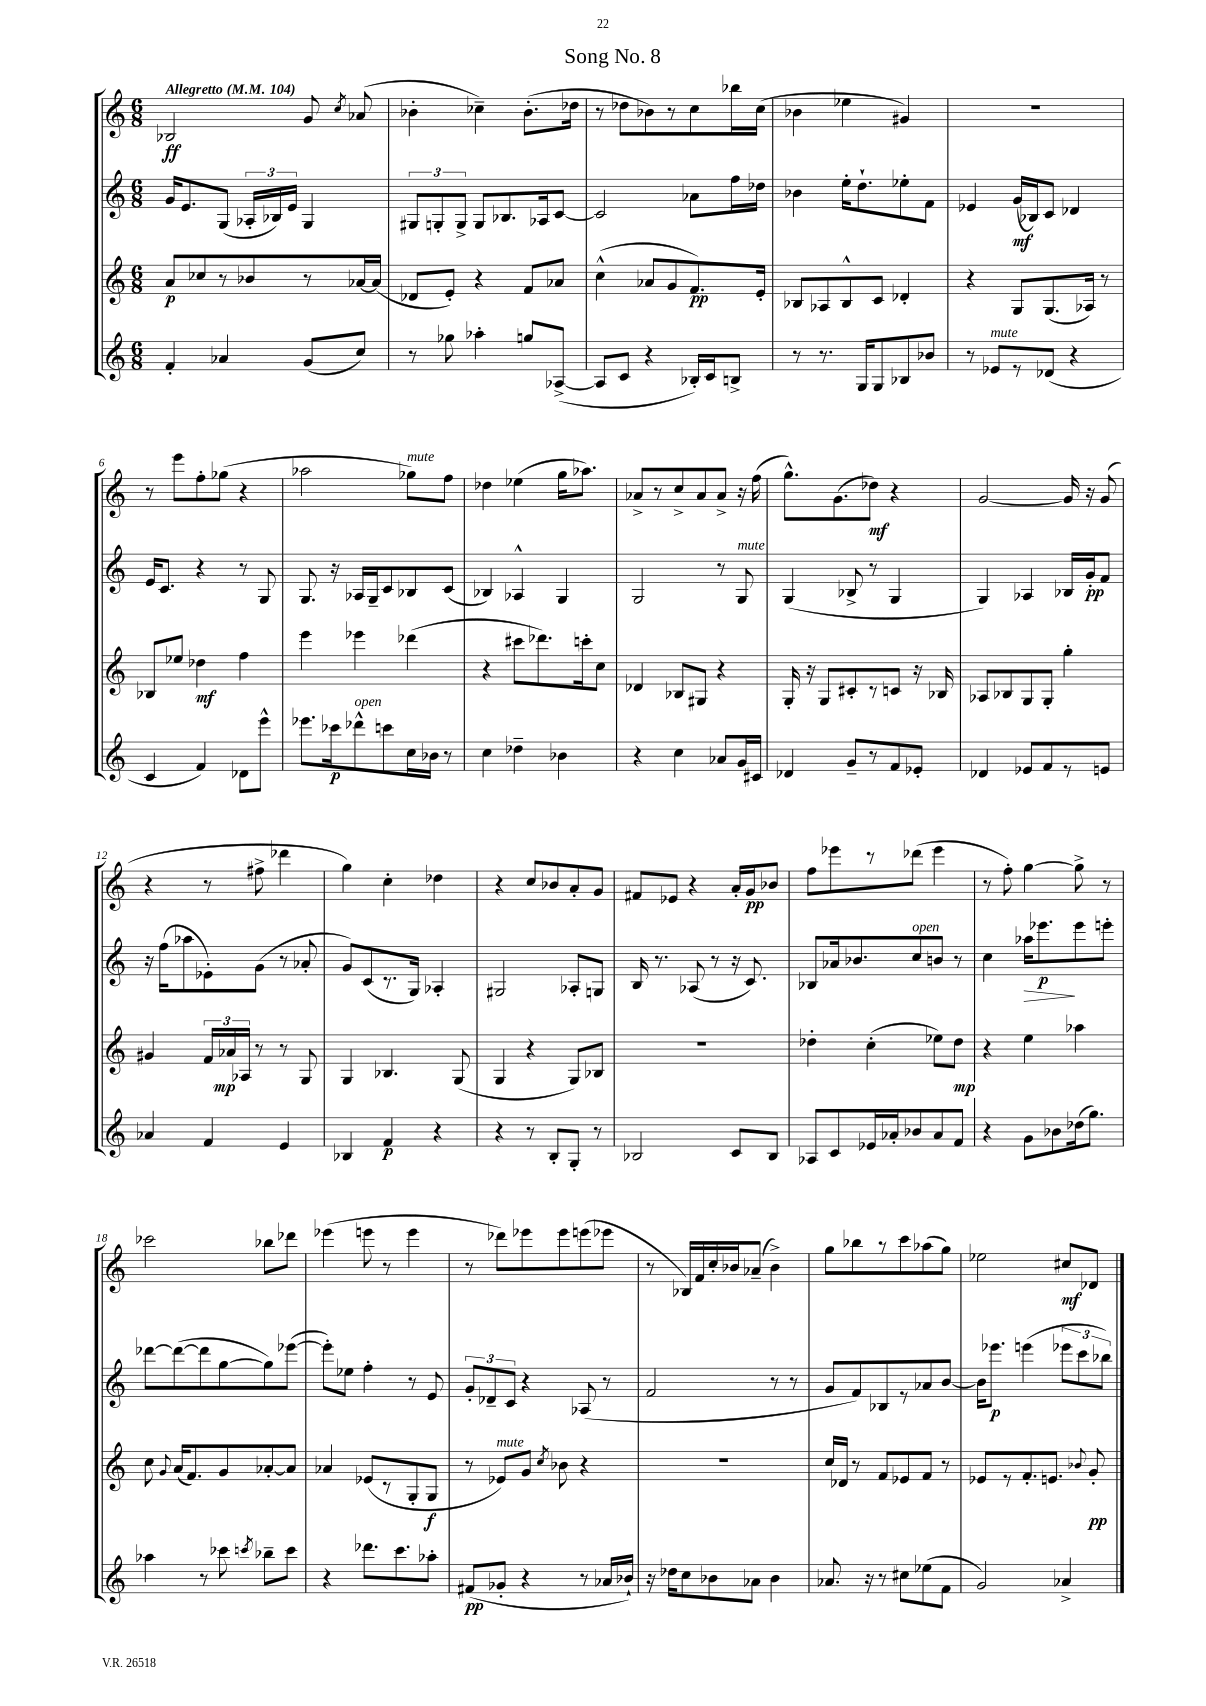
\header { title = "Song No. 8" }
<<
\new StaffGroup <<
\new Staff = "s0" {
    \clef treble \key c \major \numericTimeSignature \time 6/8 \tempo "Allegretto" 4 = 104
    \autoBeamOff bes2\ff g'8 \acciaccatura { c''8 } aes'8( |
    bes'4-. ces''4--) bes'8.[-.( des''16] |
    r8 des''8[ bes'8) r8 c''8 bes''16 c''16]( |
    bes'4 ees''4 gis'4) |
    R2. |
    r8 e'''8[ f''8-. ges''8]( r4 |
    aes''2 ges''8[^\markup { \italic "mute" }) f''8] |
    des''4 ees''4( g''16[ aes''8.]) |
    aes'8[-> r8 c''8-> aes'8 aes'8]-> r16 f''16( |
    g''8.[-^) g'8.( des''8]\mf) r4 |
    g'2~ g'16 r16 g'8( |
    r4 r8 fis''8-> des'''4 |
    g''4) c''4-. des''4 |
    r4 c''8[ bes'8 a'8-. g'8] |
    fis'8[ ees'8] r4 a'16[-. g'16\pp bes'8] |
    f''8[ ees'''8 r8 des'''8]( ees'''4 |
    r8 f''8-.) g''4~ g''8-> r8 |
    ces'''2 bes''8[ des'''8] |
    ees'''4( e'''8 r8 e'''4 |
    r8 des'''8[) ees'''8 ees'''8 e'''8( ees'''8] |
    r8 bes16[) f'16 c''16-. bes'16 aes'8]--( bes'4->) |
    g''8[ bes''8 r8 c'''8 aes''8( g''8]) |
    ees''2 cis''8[\mf des'8] \bar "|." |
}
\new Staff = "s1" {
    \clef treble \key c \major \numericTimeSignature \time 6/8
    \autoBeamOff g'16[ e'8. g8]( \tuplet 3/2 { aes16[-. bes16) e'16] } g4 |
    \tuplet 3/2 { gis8[ g8-. g8]-> } g8[ bes8. aes16 c'8]~ |
    c'2 aes'8[ f''16 des''16] |
    bes'4 e''16[-. d''8.-! ees''8-. f'8] |
    ees'4 g'16[\mf( bes16) c'8] des'4 |
    e'16[ c'8.] r4 r8 g8 |
    g8. r16 aes16[ g16-- c'8 bes8 c'8]( |
    bes4) aes4-^ g4 |
    g2 r8 g8^\markup { \italic "mute" } |
    g4( bes8-> r8 g4 |
    g4) aes4 bes16[ g'16-.\pp f'8] |
    r16 f''16[( aes''8 ees'8-.) g'8]( r8 aes'8-. |
    g'8[) c'8( r8. g16]) aes4-. |
    gis2 aes8[-. g8] |
    b16 r8. aes8( r8 r16 c'8.) |
    bes8[ aes'16 bes'8. c''8^\markup { \italic "open" } b'8] r8 |
    c''4 aes''16[\> ees'''8.\p\! ees'''8 e'''8]-. |
    des'''8[~ des'''8~( des'''8 g''8~ g''8) ees'''8]~( |
    ees'''8[-.) ees''8] f''4-. r8 e'8 |
    \tuplet 3/2 { g'8[-. des'8-- c'8] } r4 aes8( r8 |
    f'2 r8 r8 |
    g'8[ f'8) bes8 r8 aes'8 b'8]~ |
    b'16[ ees'''8.]\p e'''4( \tuplet 3/2 { ees'''8[ c'''8 bes''8]) } \bar "|." |
}
\new Staff = "s2" {
    \clef treble \key c \major \numericTimeSignature \time 6/8
    \autoBeamOff a'8[\p ces''8 r8 bes'8 r8 aes'16~ aes'16]( |
    des'8[ e'8]-.) r4 f'8[ aes'8] |
    c''4-^( aes'8[ g'8 f'8.\pp) e'16]-. |
    bes8[ aes8 bes8-^ c'8] des'4-. |
    r4 g8[ g8.( aes16]) r8 |
    bes8[ ees''8] des''4\mf f''4 |
    e'''4 ees'''4 des'''4( |
    r4 cis'''8[ des'''8.) c'''16-. c''8] |
    des'4 bes8[ gis8] r4 |
    g16-. r16 g8[ cis'8-. r8 c'8] r16 bes16 |
    aes8[ bes8 g8 g8]-. g''4-. |
    gis'4 \tuplet 3/2 { f'16[ aes'16\mp aes16] } r8 r8 g8 |
    g4 bes4. g8( |
    g4 r4 g8[) bes8] |
    R2. |
    des''4-. c''4-.( ees''8[) des''8]\mp |
    r4 e''4 aes''4 |
    c''8 \appoggiatura { g'8 } a'16[( f'8.) g'8 aes'8~-. aes'8] |
    aes'4 ees'8[( r8 g8-. g8]\f |
    r8 ees'8[^\markup { \italic "mute" }) g'8] \acciaccatura { c''8 } bes'8 r4 |
    R2. |
    c''16[ des'16] r8 f'8[ ees'8 f'8] r8 |
    ees'8[ r8 f'8.-. e'8.] \appoggiatura { bes'8 } g'8-.\pp \bar "|." |
}
\new Staff = "s3" {
    \clef treble \key c \major \numericTimeSignature \time 6/8
    \autoBeamOff f'4-. aes'4 g'8[( c''8]) |
    r8 ges''8 aes''4-. g''8[ aes8]~->( |
    aes8[ c'8] r4 bes16[-.) c'16 b8]-> |
    r8 r8. g16[ g8 bes8 bes'8] |
    r8 ees'8[^\markup { \italic "mute" } r8 des'8]( r4 |
    c'4 f'4) des'8[ e'''8]-^ |
    ees'''8.[ ces'''16\p des'''8-^^\markup { \italic "open" } c'''8 c''16 bes'16] r8 |
    c''4 des''4-- bes'4 |
    r4 c''4 aes'8[ g'16 cis'16] |
    des'4 g'8[-- r8 f'8 ees'8]-. |
    des'4 ees'8[ f'8 r8 e'8] |
    aes'4 f'4 e'4 |
    bes4 f'4\p r4 |
    r4 r8 b8[-. g8]-. r8 |
    bes2 c'8[ bes8] |
    aes8[ c'8 ees'16 aes'16-. bes'8 aes'8 f'8] |
    r4 g'8[ bes'8 des''16( g''8.]) |
    aes''4 r8 ces'''8 \acciaccatura { c'''8 } bes''8[-- c'''8] |
    r4 des'''8.[ c'''8. aes''8]-. |
    fis'8[\pp( ges'8]-. r4 r8 aes'16[ bes'16]-!) |
    r16 des''16[ c''8 bes'8 aes'8] bes'4 |
    aes'8. r16 r8 cis''8[ ees''8( f'8] |
    g'2) aes'4-> \bar "|." |
}
>>
>>
